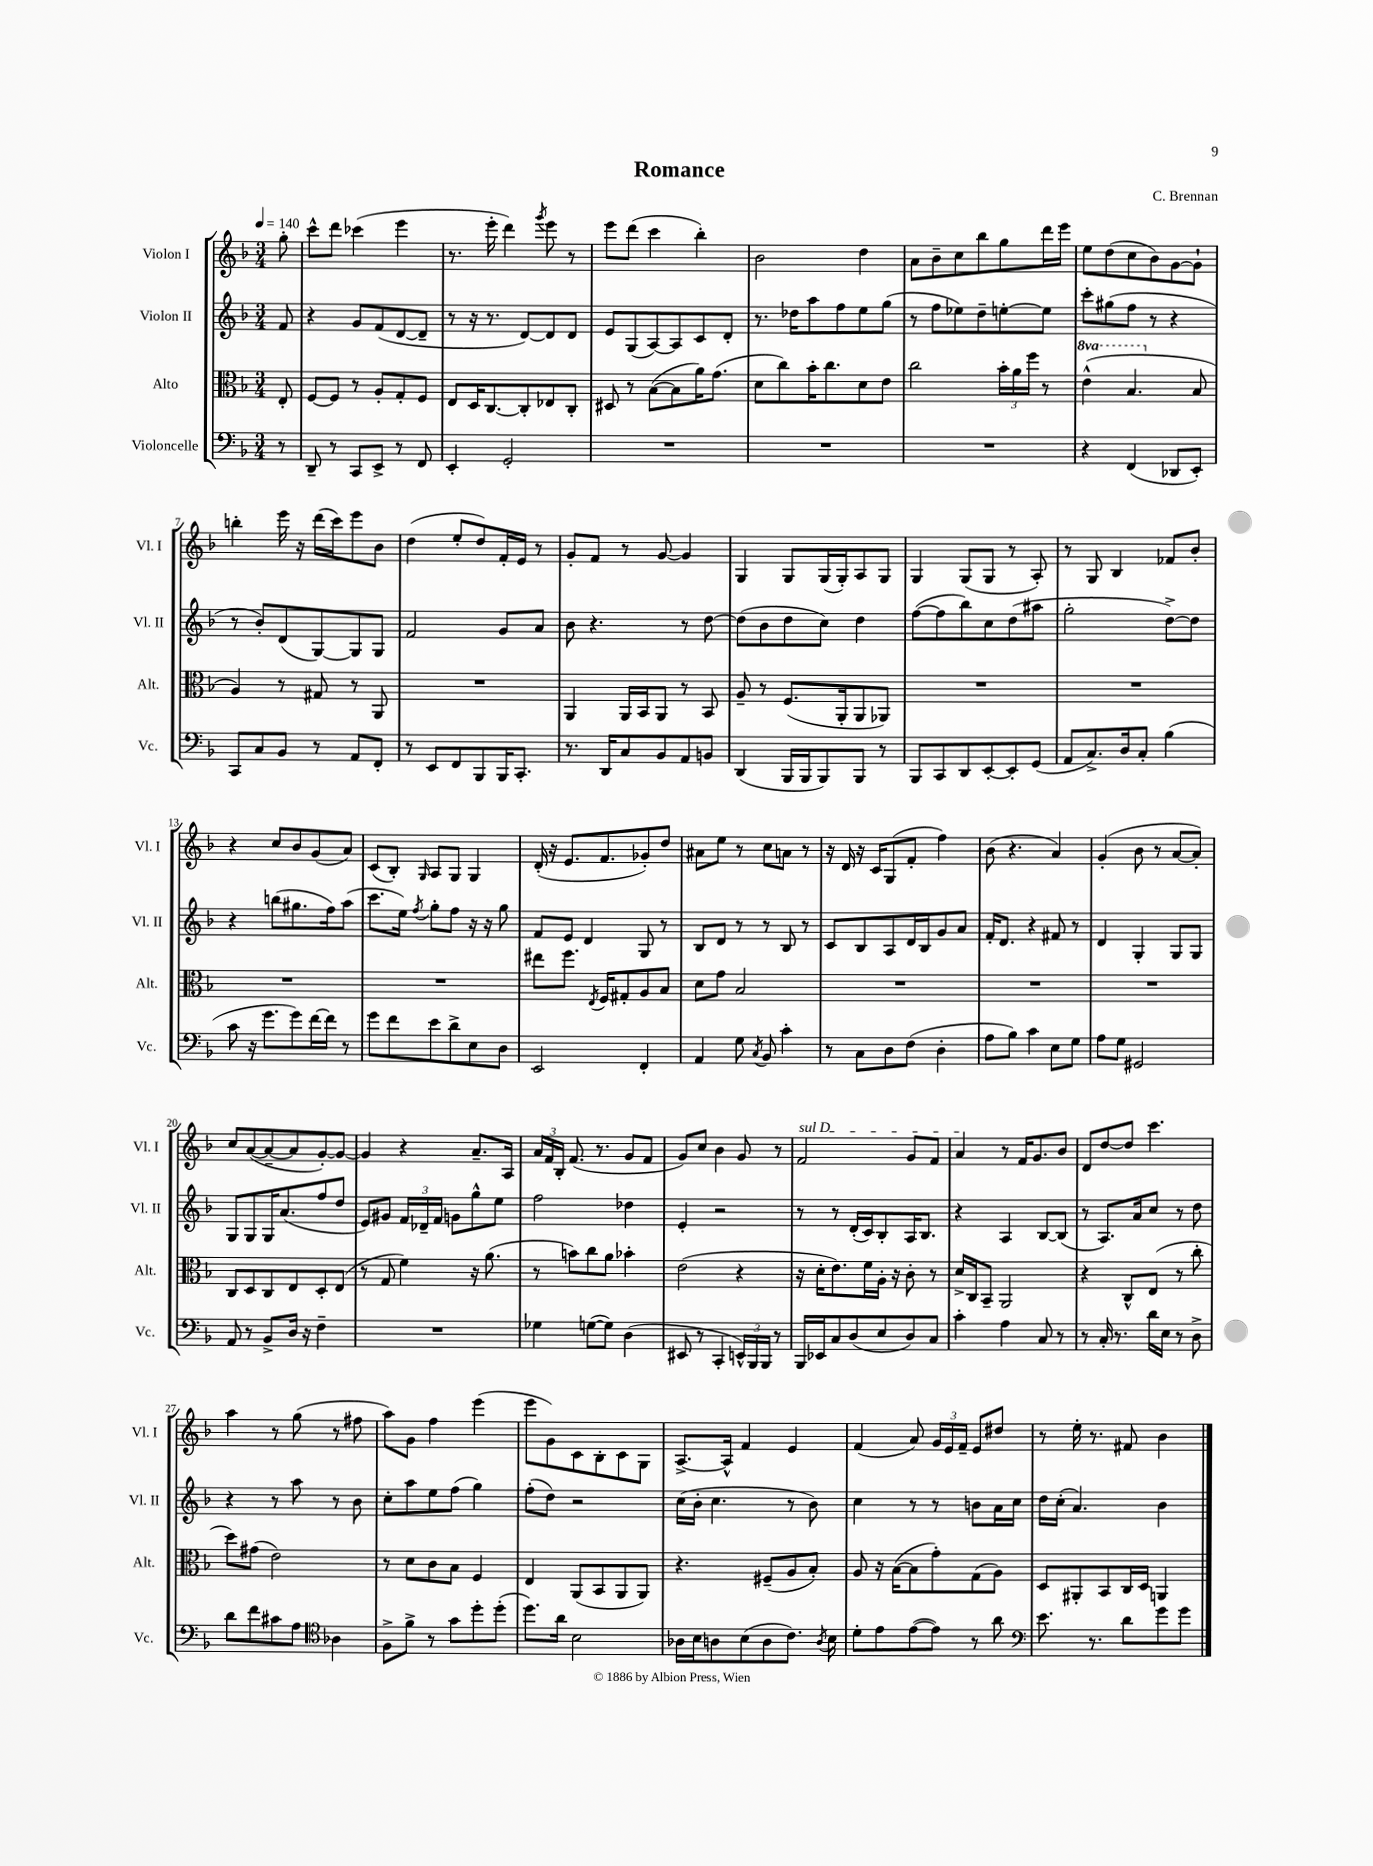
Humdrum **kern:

**kern	**kern	**kern	**kern
*staff4	*staff3	*staff2	*staff1
*clefF4	*clefC3	*clefG2	*clefG2
*k[b-]	*k[b-]	*k[b-]	*k[b-]
*M3/4	*M3/4	*M3/4	*M3/4
*MM140	*MM140	*MM140	*MM140
8r	8E'	8f	8gg'
=	=	=	=
8DD~	[8F	4r	8ccc^^
8r	8F]	.	8ddd
8CC	8r	8g	(4ccc-
8EE^	8A'	(8f	.
8r	8G'	[8d	4eee
8FF	8F	8d~]	.
=	=	=	=
4EE'	8E	8r	8.r
.	16D	16r	.
.	[8.C	8.r	16eee'
2GG'	.	.	4ddd)
.	8C']	[8d)	.
.	.	.	8qggg
.	8E-	8d]	8eee
.	8C'	8d	8r
=	=	=	=
2.r	8D#	8e	8eee
.	8r	(8G	(8ddd
.	([8B-	[8A)	4ccc
.	8B-]	8A]	.
.	16a)	8c	4bb-')
.	(8.g	.	.
.	.	8d'	.
=	=	=	=
2.r	8d	8.r	2b-
.	8cc)	.	.
.	.	16dd-	.
.	16b-'	8aa	.
.	8.cc	.	.
.	.	8ff	.
.	8d	8ee	4dd
.	8e	(8gg	.
=	=	=	=
2.r	2cc	8r	8a
.	.	8ff	8b-~
.	.	8ee-)	8cc
.	.	8dd~	8bb-
.	24b-'	[8ee'	8gg
.	24a	.	.
.	24ff	.	.
.	8r	8ee]	16ddd
.	.	.	16eee
=	=	=	=
4r	(4ee^^	8ccc'	8ee
.	.	(8gg#	(8dd
(4FF	4.b-	8ff	8cc
.	.	8r	8b-)
8DD-	.	4r	[8g
8EE')	8B-	.	8g`]
=	=	=	=
8CC	4A)	8r	4bb'
8C	.	8b-')	.
8BB-	8r	(8d	16eee
.	.	.	16r
8r	8G#	[8G)	(16ddd
.	.	.	16ccc)
8AA	8r	8G]	8eee
8FF'	8AA	8G	8b-
=	=	=	=
8r	2.r	2f	(4dd
8EE	.	.	.
8FF	.	.	8ee'
8BBB-	.	.	8dd)
16BBB-	.	8g	16f'
8.CC'	.	.	16e
.	.	8a	8r
=	=	=	=
8.r	4AA	8b-	8g'
.	.	4.r	8f
16DD	.	.	.
8C	16AA	.	8r
.	16BB-	.	.
8BB-	8AA	.	[8g
8AA	8r	8r	4g]
8BB	8BB-	[8dd	.
=	=	=	=
(4DD	8A~	(8dd]	4G
.	8r	8b-	.
16BBB-	(8.F	8dd	8G
16BBB-	.	.	.
8BBB-)	.	8cc)	(16G
.	16AA'	.	16G')
8BBB-	8AA	4dd	8A
8r	8AA-)	.	8G
=	=	=	=
8BBB-	2.r	([8ff	4G
8CC	.	8ff]	.
8DD	.	8bb-)	(8G
[8EE'	.	8cc	8G
8EE']	.	(8dd	8r
(8GG	.	8aa#	8A')
=	=	=	=
8AA	2.r	2gg'	8r
8.C^)	.	.	8G
.	.	.	4B-
16D	.	.	.
8C'	.	.	.
(4B-	.	[8dd^)	8f-
.	.	8dd]	8b-'
=	=	=	=
8c	2.r	4r	4r
16r	.	.	.
8.g	.	.	.
.	.	(8bb	8cc
8g)	.	8.gg#	8b-
[16f	.	.	(8g
16f]	.	16ff)	.
8r	.	(8aa	8a)
=	=	=	=
8g	2.r	8.ccc	(8c
8f	.	.	8B-')
.	.	16ee)	.
.	.	8qff	16qqG
8e	.	8gg'	8A
8d^	.	8ff	8G
8E	.	16r	4G
.	.	16r	.
8D	.	8gg	.
=	=	=	=
2EE	8ee#	8f	(16d'
.	.	.	16r
.	8.ff	8e	8.e
.	.	4d	.
.	8qE	.	.
.	16F	.	8.f
.	8G#'	.	.
4FF'	8A	8G	8g-')
.	8B-	8r	8dd
=	=	=	=
4AA	8d	8B-	8a#
.	8g	8d	8ee
8G	2B-	8r	8r
8qC	.	.	.
8BB-	.	8r	8cc
4c'	.	8B-	8a
.	.	8r	8r
=	=	=	=
8r	2.r	8c	16r
.	.	.	16d
8C	.	8B-	16r
.	.	.	16c
8D	.	8A	(8G
(8F	.	16d	8f'
.	.	16B-	.
4D'	.	8g	4ff)
.	.	8a	.
=	=	=	=
8A	2.r	16f'	(8b-
.	.	8.d	.
8B-)	.	.	4.r
4c	.	4r	.
8E	.	8f#	4a)
8G	.	8r	.
=	=	=	=
8A	2.r	4d	(4g'
8G	.	.	.
2GG#	.	4G'	8b-
.	.	.	8r
.	.	8G	[8a
.	.	8G	8a'])
=	=	=	=
8AA	8C	8G	8cc
8r	8D	8G	([8a
8BB-^	8C	16G	8a~_
.	.	(8.a	.
16D	8E	.	8a]
16r	.	.	.
4F~	8D'	8ff	[8g')
.	(8E	8dd	8g_
=	=	=	=
2.r	8r	8e)	4g]
.	8G	8g#	.
.	4f)	24f	4r
.	.	24d-~	.
.	.	24f	.
.	.	8g	.
.	16r	8gg^^	8.a~
.	(8.a	.	.
.	.	8ee	.
.	.	.	16A
=	=	=	=
4G-	8r	2ff	24a
.	.	.	24f
.	.	.	24B-'
.	8b)	.	(8.f
([8G	8cc	.	.
.	.	.	8.r
8G])	8a	.	.
(4D	4b-'	4dd-	8g
.	.	.	8f
=	=	=	=
8EE#	(2e	4e'	8g)
8r	.	.	8cc
4CC'	.	2r	4b-
24EE^^)	4r	.	8g
24BBB-	.	.	.
24BBB-	.	.	.
8r	.	.	8r
=	=	=	=
16BBB-	16r	8r	2f
16EE-	16d'	.	.
8C	8.e)	8r	.
(8D	.	(16d'	.
.	16f	16c)	.
8E	16A'	8B-'	.
.	16r	.	.
8D)	8c'	16A	8g
.	.	8.B-	.
8C	8r	.	8f
=	=	=	=
4c'	16d^	4r	4a
.	16C	.	.
.	8BB-~	.	.
4A	2AA	4A	8r
.	.	.	16f
.	.	.	8.g
8C	.	[8B-	.
8r	.	(8B-]	8b-
=	=	=	=
8r	4r	8r	8d
16C'	.	8.A)	[8dd
8.r	.	.	.
.	8C^^	.	8dd]
.	.	16a	.
16d	(8E	8cc	4.ccc
16E	.	.	.
8r	8r	8r	.
8D^	8cc'	8dd	.
=	=	=	=
8d	8dd)	4r	4aa
8f	(8g#	.	.
8c#	2e)	8r	8r
8A	.	8aa	(8gg
*clefC4	*	*	*
4A-	.	8r	8r
.	.	8b-	8ff#
=	=	=	=
8F^	8r	8cc'	8aa)
8f^	8d	8aa	8g
8r	8c	8ee	4ff
8g	8B-	(8ff	.
8dd'	4F	4gg)	(4eee
(8dd'	.	.	.
=	=	=	=
8.dd)	4E	(8ff'	8eee
.	.	8dd)	8g)
16a	.	.	.
2B-	(8AA	2r	8c
.	8BB-	.	8B-'
.	8AA	.	8c
.	8AA)	.	8G
=	=	=	=
16A-	4.r	(16cc	[8.A^
16B-	.	16b-'	.
8A	.	4.cc	.
.	.	.	16A^^]
(8B-	.	.	4f
8A	(8F#~	.	.
8.c)	8A	8r	4e
.	8B-')	8b-)	.
8qA	.	.	.
16B-	.	.	.
=	=	=	=
8d'	8A	4cc	(4f
8e	16r	.	.
.	([16B-	.	.
([8e	8B-]	8r	8a)
8e])	8g')	8r	24g
.	.	.	24e
.	.	.	24f~
8r	(8G	8b	8e
8a	8A)	16a	8dd#
.	.	16cc	.
=	=	=	=
*clefF4	*	*	*
8.e	8D	16dd	8r
.	.	(16cc'	.
.	8AA#'	4.a)	16ee'
8.r	.	.	8.r
.	8BB-	.	.
8d	16C	.	8f#
.	16D	.	.
8g	4AA	4b-	4b-
8g	.	.	.
==	==	==	==
*-	*-	*-	*-
